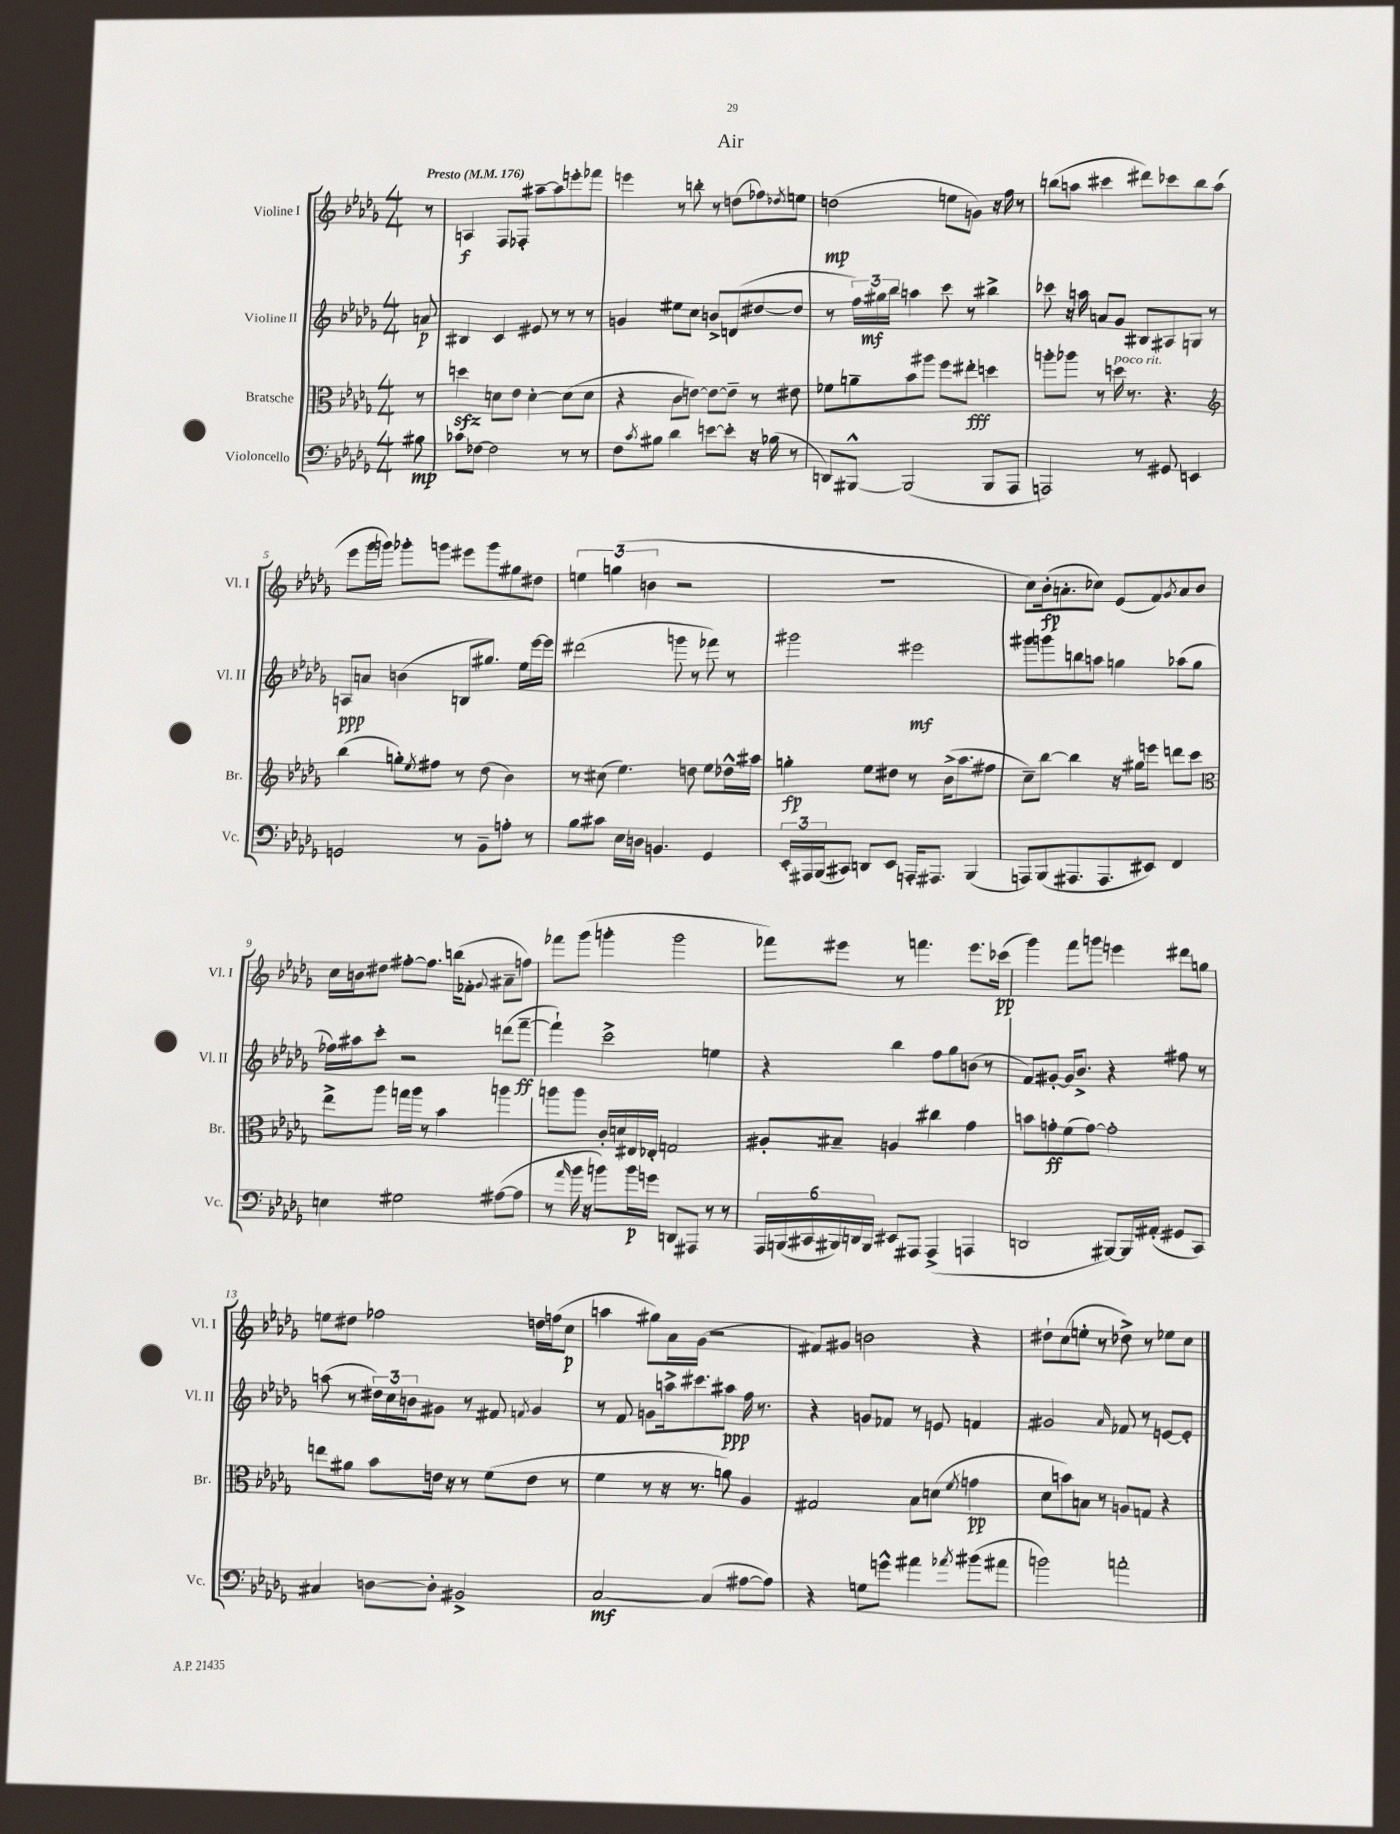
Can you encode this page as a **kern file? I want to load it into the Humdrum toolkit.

**kern	**dynam	**kern	**dynam	**kern	**dynam	**kern	**dynam
*part4	*part4	*part3	*part3	*part2	*part2	*part1	*part1
*staff4	*staff4	*staff3	*staff3	*staff2	*staff2	*staff1	*staff1
*I"Violoncello	*	*I"Bratsche	*	*I"Violine II	*	*I"Violine I	*
*I'Vc.	*	*I'Br.	*	*I'Vl. II	*	*I'Vl. I	*
*clefF4	*	*clefC3	*	*clefG2	*	*clefG2	*
*k[b-e-a-d-g-]	*	*k[b-e-a-d-g-]	*	*k[b-e-a-d-g-]	*	*k[b-e-a-d-g-]	*
*M4/4	*	*M4/4	*	*M4/4	*	*M4/4	*
*MM176	*	*MM176	*	*MM176	*	*MM176	*
=	=	=	=	=	=	=	=
!	!	!	!	!	!	!LO:TX:a:B:t=Presto	!
8B#X\	mp	8r	.	8an/	p	8r	.
=1	=1	=1	=1	=1	=1	=1	=1
8c-X\L	.	4ddnzz\	.	4B#X/	.	4An/	f
[8F-X\J	.	.	.	.	.	.	.
2F-\]	.	8dn\L	.	4c/	.	8F/L	.
.	.	8e-\J	.	.	.	8F-X'/J	.
.	.	[4d'\	.	8e#X/	.	[8aa#X~\L	.
.	.	.	.	8r	.	8aa#\]	.
8r	.	(8d\L]	.	8r	.	8eeen'\	.
8r	.	8d\J	.	8r	.	8fff-X\J	.
=2	=2	=2	=2	=2	=2	=2	=2
8F\L	.	4r	.	4gn/	.	4eeen\	.
8qc/	.	.	.	.	.	.	.
8B#X\J	.	.	.	.	.	.	.
4d-\	.	8c\L	.	8ee#X\L	.	8r	.
.	.	[8en\J)	.	8cc\J	.	8bbn'\	.
[8en\L	.	8e\L_	.	8bn^/L	.	8r	.
8e'\J]	.	8e~\J]	.	(8dn/	.	(8ddn\L	.
16r	.	8r	.	[8dd#X/	.	8ff-X\)	.
(16B-X\	.	.	.	.	.	.	.
.	.	.	.	.	.	8qdd-X/	.
8r	.	8e#X\	.	8dd#/J]	.	8een\J	.
=3	=3	=3	=3	=3	=3	=3	=3
8DDn/L)	.	8f-X\L	.	8r	.	(2ddn\	mp
[8BBB#X^^/J	.	8an~\	.	24ff\LL)	.	.	.
.	.	.	.	24gg#X\	mf	.	.
.	.	.	.	24bb-\JJ	.	.	.
(2BBB#/]	.	8b-\	.	4aan\	.	.	.
.	.	8aa#X\J	.	.	.	.	.
.	.	8ff\L	.	8ccc\	.	8een\L	.
.	.	8ee#X'\J	fff	8r	.	8gn\J)	.
8BBB#/L	.	4ddn\	.	4bb#X^\	.	16r	.
.	.	.	.	.	.	16ff\	.
8AAA-/J	.	.	.	.	.	8r	.
=4	=4	=4	=4	=4	=4	=4	=4
2AAAn/)	.	8aan'\L	.	8ccc-X\	.	(8bbn\L	.
.	.	8aa-X\J	.	16r	.	8aan\J	.
.	.	.	.	16aan\	.	.	.
.	.	8r	.	8an/L	.	4ccc#X\	.
!	!	!LO:TX:a:i:t=poco rit.	!	!	!	!	!
.	.	16ddn\	.	8g-/J	.	.	.
.	.	8.r	.	.	.	.	.
8r	.	.	.	8B#X/L	.	8ddd#X\L)	.
8GG#X/	.	4.r	.	8A#X/	.	8ccc-X\	.
4EEn/	.	.	.	8Gn/J	.	8bb\	.
.	.	.	.	8r	.	(8aa\J	.
!!LO:LB:g=z
=5	=5	=5	=5	=5	=5	=5	=5
*	*	*clefG2	*	*	*	*	*
2GGn/	.	(4bb-\	.	8An/L	ppp	8eee-\L	.
.	.	.	.	8an/J	.	16ggg-\L	.
.	.	.	.	.	.	16gggn\JJ)	.
.	.	8ggn'\L)	.	(4bn\	.	8ggg-X'\L	.
.	.	8qee-/	.	.	.	.	.
.	.	8ff#X\J	.	.	.	8gggn\J	.
8r	.	8r	.	8Bn/L	.	8eee#X\L	.
8BB-~\L	.	(8dd-\	.	8.gg#X/J)	.	8ggg\	.
8An'\J	.	4b-\)	.	.	.	8gg#X\	.
.	.	.	.	16ee-\LL	.	.	.
8r	.	.	.	[16eee-\	.	8dd#X\J	.
.	.	.	.	16eee-\JJ]	.	.	.
=6	=6	=6	=6	=6	=6	=6	=6
8B-\L	.	8r	.	(2ddd#X\	.	6een\	.
8c#X\J	.	(8cc#X\	.	.	.	.	.
.	.	.	.	.	.	(6ggn\	.
16E-\LL	.	4.ee-\)	.	.	.	.	.
16Dn\JJ	.	.	.	.	.	.	.
.	.	.	.	.	.	6bn\	.
4.BBn/	.	.	.	.	.	.	.
.	.	.	.	8gggn\	.	2r	.
.	.	8ddn\	.	8r	.	.	.
4GG-/	.	8ee-\L	.	8fff-X\)	.	.	.
.	.	16dd-X^^\L	.	8r	.	.	.
.	.	16aa#X\JJ	.	.	.	.	.
=7	=7	=7	=7	=7	=7	=7	=7
24EE-'/LL	.	4ggn'\	fp	2ggg#X\	.	1r	.
24AAA#X/	.	.	.	.	.	.	.
(24BBB-/J	.	.	.	.	.	.	.
8CC#X/J)	.	.	.	.	.	.	.
8DDn/L	.	8ee-\L	.	.	.	.	.
8EE-/J	.	8dd#X\J	.	.	.	.	.
16AAAn'/KL	.	8r	.	2eee#X\	mf	.	.
8.AAA#X/J	.	.	.	.	.	.	.
.	.	(16b-^\KL	.	.	.	.	.
.	.	8.aa-\	.	.	.	.	.
(4BBB-/	.	.	.	.	.	.	.
.	.	8ff#X\J	.	.	.	.	.
=8	=8	=8	=8	=8	=8	=8	=8
8AAAn/L)	.	8cc~\L)	.	8ggg#X\L	.	8cc\L)	.
(8BBB-/	.	[8bb-\J	.	8gggn\	.	(16b-'\k	fp
.	.	.	.	.	.	8.an'\	.
8.AAA#X/	.	4bb-\]	.	8bbn\	.	.	.
.	.	.	.	8aan\J	.	8cc-X\J)	.
8.AAA#/	.	.	.	.	.	.	.
.	.	16r	.	4ggn\	.	(8e-/L	.
.	.	16gg#X\KL	.	.	.	.	.
8EE#X/J)	.	8eeen\J	.	.	.	8f/)	.
.	.	.	.	.	.	8qg-/	.
4FF/	.	8dddn\L	.	(8aa-X\L	.	8a/	.
.	.	8ccc\J	.	8gg\J	.	8b-/J	.
!!LO:LB:g=z
=9	=9	=9	=9	=9	=9	=9	=9
*	*	*clefC3	*	*	*	*	*
4En\	.	8ee-^\L	.	16ff-X\LL)	.	16cc\LL	.
.	.	.	.	16aa#X\J	.	16bn\J	.
.	.	8aa-\J	.	8ccc'\J	.	8dd#X\J	.
2G#X\	.	16ggn\LL	.	2r	.	[8ff#X'\L	.
.	.	16aa-\JJ	.	.	.	.	.
.	.	8r	.	.	.	8.ff#\J]	.
.	.	4b-\	.	.	.	.	.
.	.	.	.	.	.	(16bbn\KL	.
.	.	.	.	.	.	8f-X'\J	.
.	.	.	.	.	.	8qqg-/	.
([8A#X\L	.	4aan\	.	(8dddn\L	.	8a#X~\L	.
8A#\J]	.	.	.	[8fff~\J	ff	8ffn\J)	.
=10	=10	=10	=10	=10	=10	=10	=10
8r	.	8aan\L	.	4fff`\])	.	8fff-X\L	.
16qqa-/	.	.	.	.	.	.	.
16b-\	.	8aa\J	.	.	.	(8ggg-\J	.
16r	.	.	.	.	.	.	.
8bn\L)	.	16c'/LL	.	2ccc^\	.	4gggn'\	.
.	.	16dn/	.	.	.	.	.
16b\L	p	16E#X/	.	.	.	.	.
16gn\JJ	.	16E-X'/JJ	.	.	.	.	.
8DDn/L	.	2Gn/	.	.	.	2ggg\	.
8AAA#X/J	.	.	.	.	.	.	.
8r	.	.	.	4een\	.	.	.
8r	.	.	.	.	.	.	.
=11	=11	=11	=11	=11	=11	=11	=11
24AAA-/LL	.	8A#X'/L	.	4r	.	8fff-X\L)	.
(24BBBn/	.	.	.	.	.	.	.
24CC#X/	.	.	.	.	.	.	.
24BBB#X/)	.	8B#X~/J	.	.	.	8eee#X\J	.
24DDn/	.	.	.	.	.	.	.
24BBB#/JJ	.	.	.	.	.	.	.
8EE#X/L	.	4An/	.	4bb-\	.	8r	.
8AAA#X/J	.	.	.	.	.	4.fffn\	.
(4AAA#^/	.	4cc#X\	.	8ff\L	.	.	.
.	.	.	.	8gg-\	.	.	.
4AAAn/	.	4g-\	.	(8bn\J	.	8.eee#\L	.
.	.	.	.	8r	.	.	.
.	.	.	.	.	.	(16ccc-X\Jk	pp
=12	=12	=12	=12	=12	=12	=12	=12
2DDn/	.	8bn\L	.	8f/L)	.	4ggg-\)	.
.	.	8gn'\	ff	[8g#X'/J	.	.	.
.	.	(8f\	.	16g#/KL]	.	8fff\L	.
.	.	.	.	8.b-^/J	.	.	.
.	.	[8g\J)	.	.	.	8gggn\J	.
[8BBB#X/L)	.	2g'\]	.	4r	.	4eeen\	.
16BBB#/L]	.	.	.	.	.	.	.
(16AA#X'/JJ	.	.	.	.	.	.	.
8GG#X/L	.	.	.	8ff#X\	.	8ddd#X\L	.
8CC/J)	.	.	.	8r	.	8ggn\J	.
!!LO:LB:g=z
=13	=13	=13	=13	=13	=13	=13	=13
4C#X/	.	8een\L	.	(8aan\	.	8een\L	.
.	.	8a#X\J	.	8r	.	8dd#X\J	.
[8Dn\L	.	8b-\L	.	24dd#X\LL)	.	2ff-X\	.
.	.	.	.	24cc\	.	.	.
.	.	.	.	24bn\J	.	.	.
8D'\J]	.	16en\Jk	.	8g#X\J	.	.	.
.	.	16r	.	.	.	.	.
2BB#X^/	.	8r	.	8r	.	.	.
.	.	(8f\L	.	8f#X/	.	.	.
.	.	.	.	8qfn/	.	.	.
.	.	8e\J	.	4g#/	.	16ddn\LL	.
.	.	.	.	.	.	(16ffn\J	.
.	.	8r	.	.	.	8cc\J	p
=14	=14	=14	=14	=14	=14	=14	=14
[2C/	mf	4f\	.	8r	.	4aan\	.
.	.	.	.	8f/	.	.	.
.	.	8r	.	8gn\L	.	8gg#X\L)	.
.	.	16r	.	16aan^\k	.	16a-\L	.
.	.	8.r	.	8.ccc#X\	.	(16g-\JJ	.
(4C/]	.	.	.	.	.	2r	.
.	.	8an\)	.	8aa#X\J	ppp	.	.
[8A#X\L	.	4A-/	.	16ff\	.	.	.
.	.	.	.	8.r	.	.	.
8A#\J])	.	.	.	.	.	.	.
=15	=15	=15	=15	=15	=15	=15	=15
4r	.	2G#X/	.	4r	.	8f#X/L)	.
.	.	.	.	.	.	8g#X/J	.
8Gn\L	.	.	.	8gn/L	.	2bn\	.
8gn^^\J	.	.	.	8f-X/J	.	.	.
4a#X\	.	8B-\L	.	8r	.	.	.
.	.	(8dn\J	.	8en/	.	.	.
8qa-X/	.	8qf/	.	.	.	.	.
(8b#X\L	.	4gn\	pp	4fn/	.	4r	.
8a#X\J	.	.	.	.	.	.	.
=16	=16	=16	=16	=16	=16	=16	=16
2bn\)	.	8d-\L	.	2g#X/	.	8dd#X`\L	.
.	.	8bn\)	.	.	.	(8cc\	.
.	.	8Bn\J	.	.	.	8een'\J	.
.	.	8r	.	.	.	8r	.
.	.	.	.	16qqa-/	.	.	.
2an'\	.	8An/L	.	8f-X/	.	8dd-X^\)	.
.	.	8Gn/J	.	8r	.	8r	.
.	.	4r	.	[8en/L	.	8ee-X\L	.
.	.	.	.	8e'/J]	.	8cc\J	.
==	==	==	==	==	==	==	==
*-	*-	*-	*-	*-	*-	*-	*-
